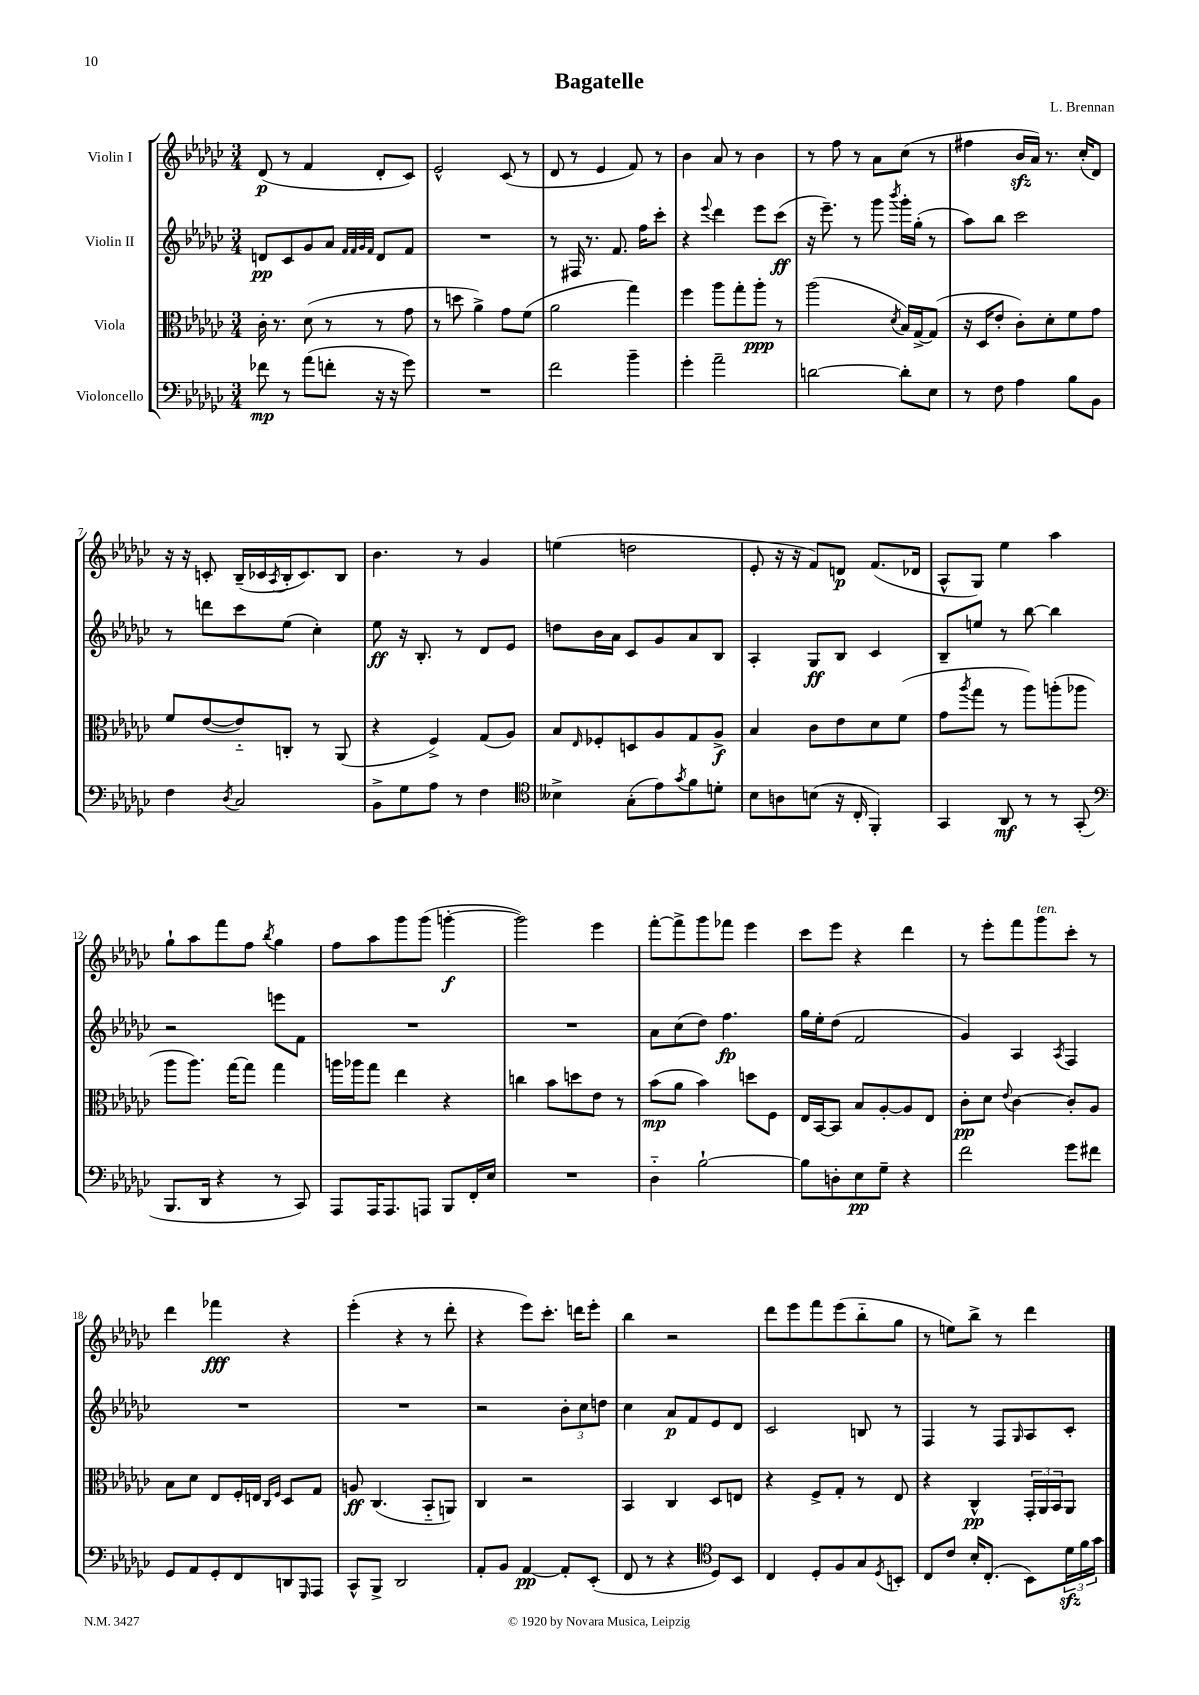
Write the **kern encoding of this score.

**kern	**dynam	**kern	**dynam	**kern	**dynam	**kern	**dynam
*part4	*part4	*part3	*part3	*part2	*part2	*part1	*part1
*staff4	*staff4	*staff3	*staff3	*staff2	*staff2	*staff1	*staff1
*I"Violoncello	*	*I"Viola	*	*I"Violin II	*	*I"Violin I	*
*clefF4	*	*clefC3	*	*clefG2	*	*clefG2	*
*k[b-e-a-d-g-c-]	*	*k[b-e-a-d-g-c-]	*	*k[b-e-a-d-g-c-]	*	*k[b-e-a-d-g-c-]	*
*M3/4	*	*M3/4	*	*M3/4	*	*M3/4	*
=1	=1	=1	=1	=1	=1	=1	=1
8f-X\	mp	16c-'\	.	8dn/L	pp	(8d-/	p
.	.	8.r	.	.	.	.	.
8r	.	.	.	8c-/	.	8r	.
(8a-\L	.	(8d-\	.	8g-/	.	4f/	.
8fn'\J	.	8r	.	8a-/J	.	.	.
.	.	.	.	32qqf/LLL	.	.	.
.	.	.	.	32qqf/	.	.	.
.	.	.	.	32qqg-/	.	.	.
.	.	.	.	32qqf/JJJ	.	.	.
16r	.	8r	.	8d/L	.	8d-'/L	.
16r	.	.	.	.	.	.	.
8g-\)	.	8g-\	.	8f/J	.	8c-/J)	.
=2	=2	=2	=2	=2	=2	=2	=2
2.r	.	8r	.	2.r	.	2e-^^/	.
.	.	8ddn\	.	.	.	.	.
.	.	4a-^\)	.	.	.	.	.
.	.	8g-\L	.	.	.	(8c-/	.
.	.	(8f\J	.	.	.	8r	.
=3	=3	=3	=3	=3	=3	=3	=3
2f\	.	2a-\	.	8r	.	8d-/	.
.	.	.	.	16F#X/	.	8r	.
.	.	.	.	8.r	.	.	.
.	.	.	.	.	.	4e-/	.
.	.	.	.	8.f/	.	.	.
4b-~\	.	4gg-\)	.	.	.	8f/)	.
.	.	.	.	16ff\KL	.	.	.
.	.	.	.	8ccc-'\J	.	8r	.
=4	=4	=4	=4	=4	=4	=4	=4
4g-'\	.	4ff\	.	4r	.	4b-\	.
.	.	.	.	8qqeee-/	.	.	.
2a-~\	.	8aa-\L	.	4ddd-\	.	8a-/	.
.	.	8gg-'\	.	.	.	8r	.
.	.	8aa-'\J	ppp	8eee-\L	.	4b-\	.
.	.	8r	.	(8ccc-\J	ff	.	.
=5	=5	=5	=5	=5	=5	=5	=5
[2dn\	.	(2aa-\	.	16r	.	8r	.
.	.	.	.	8.eee-~\)	.	.	.
.	.	.	.	.	.	8ff\	.
.	.	.	.	8r	.	8r	.
.	.	.	.	8ggg-\	.	8a-\L	.
.	.	8qd-/	.	8qbbb-/	.	.	.
8d'\L]	.	16B-/LL)	.	16ggg-'\LL	.	(8cc-\J	.
.	.	[16G-^/J	.	(16gg-'\JJ	.	.	.
8E-\J	.	(8G-/J]	.	8r	.	8r	.
=6	=6	=6	=6	=6	=6	=6	=6
8r	.	16r	.	8aa-\L)	.	4ff#X\	.
.	.	16D-/KL	.	.	.	.	.
8F\	.	8e-'/J	.	8bb-\J	.	.	.
4A-\	.	8c-'\L)	.	2ccc-\	.	16b-zz/LL	.
.	.	.	.	.	.	16a-/JJ)	.
.	.	8d-'\	.	.	.	8.r	.
8B-\L	.	8f\	.	.	.	.	.
.	.	.	.	.	.	(16cc-'/KL	.
8BB-\J	.	8g-\J	.	.	.	8d-/J)	.
!!LO:LB:g=z
=7	=7	=7	=7	=7	=7	=7	=7
4F\	.	8f/L	.	8r	.	16r	.
.	.	.	.	.	.	16r	.
.	.	([8e-/	.	8dddn\L	.	8cn'/	.
8qD-/	.	.	.	.	.	.	.
2C-/	.	8e-/])	.	8ccc-\	.	(16B-~/LL	.
.	.	.	.	.	.	16c-X/	.
.	.	.	.	.	.	8qA-/	.
.	.	8Cn'/J	.	(8ee-\J	.	16B-'/J	.
.	.	.	.	.	.	8.c-/)	.
.	.	8r	.	4cc-'\)	.	.	.
.	.	(8AA-/	.	.	.	8B-/J	.
=8	=8	=8	=8	=8	=8	=8	=8
8BB-^\L	.	4r	.	8ee-\	ff	4.b-\	.
8G-\	.	.	.	16r	.	.	.
.	.	.	.	8.B-'/	.	.	.
8A-\J	.	4F^/)	.	.	.	.	.
8r	.	.	.	8r	.	8r	.
4F\	.	(8G-/L	.	8d-/L	.	4g-/	.
.	.	8A-/J)	.	8e-/J	.	.	.
=9	=9	=9	=9	=9	=9	=9	=9
*clefC4	*	*	*	*	*	*	*
4B--X^\	.	8B-/L	.	8ddn\L	.	(4een\	.
.	.	16qqE-/	.	.	.	.	.
.	.	8F-X'/	.	16b-\L	.	.	.
.	.	.	.	16a-\JJ	.	.	.
(8G-'\L	.	8Dn/	.	8c-/L	.	2ddn\	.
8e-\)	.	8A-/	.	8g-/	.	.	.
8qg-/	.	.	.	.	.	.	.
8f\	.	8G-/	.	8a-/	.	.	.
8dn'\J	.	8A-^/J	f	8B-/J	.	.	.
=10	=10	=10	=10	=10	=10	=10	=10
8B-\L	.	4B-/	.	4A-'/	.	8e-'/	.
8An\	.	.	.	.	.	16r	.
.	.	.	.	.	.	16r	.
(8Bn\J	.	8c-\L	.	8G-/L	ff	8f/L)	.
16r	.	8e-\	.	8B-/J	.	8dn/J	p
16C-'/	.	.	.	.	.	.	.
4FF'/)	.	8d-\	.	4c-/	.	(8.f/L	.
.	.	(8f\J	.	.	.	.	.
.	.	.	.	.	.	16d-X/Jk	.
=11	=11	=11	=11	=11	=11	=11	=11
4GG-/	.	8g-\L	.	8B-~/L	.	8A-^^/L	.
.	.	8qaa-/	.	.	.	.	.
.	.	8gg-\J	.	8een/J	.	8G-/J)	.
8AA-/	mf	8r	.	8r	.	4ee-\	.
8r	.	8aa-\L)	.	[8bb-\	.	.	.
8r	.	(8aan'\	.	4bb-\]	.	4aa-\	.
(8GG-'/	.	8aa-X\J	.	.	.	.	.
!!LO:LB:g=z
=12	=12	=12	=12	=12	=12	=12	=12
*clefF4	*	*	*	*	*	*	*
8.BBB-/L	.	8aa-\L	.	2r	.	8gg-`\L	.
.	.	8.aa-\J)	.	.	.	8aa-\	.
16DD-/Jk	.	.	.	.	.	.	.
4r	.	.	.	.	.	8fff\	.
.	.	[16gg-\KL	.	.	.	.	.
.	.	8gg-\J]	.	.	.	8ff\J	.
.	.	.	.	.	.	8qbb-/	.
8r	.	4gg-\	.	8eeen\L	.	4gg-\	.
8CC-/)	.	.	.	8f\J	.	.	.
=13	=13	=13	=13	=13	=13	=13	=13
8AAA-/L	.	16aan\LL	.	2.r	.	8ff\L	.
.	.	16aa-X\J	.	.	.	.	.
16AAA-/K	.	8gg-\J	.	.	.	8aa-\	.
8.AAA-/	.	.	.	.	.	.	.
.	.	4ee-\	.	.	.	8ggg-\	.
8AAAn/J	.	.	.	.	.	(8ggg-\J	.
8BBB-/L	.	4r	.	.	.	[4gggn'\	f
16FF'/L	.	.	.	.	.	.	.
16E-/JJ	.	.	.	.	.	.	.
=14	=14	=14	=14	=14	=14	=14	=14
2.r	.	4ccn\	.	2.r	.	2ggg\])	.
.	.	8b-\L	.	.	.	.	.
.	.	8ddn\	.	.	.	.	.
.	.	8e-\J	.	.	.	4eee-\	.
.	.	8r	.	.	.	.	.
=15	=15	=15	=15	=15	=15	=15	=15
4D-\	.	(8b-\L	mp	8a-\L	.	[8fff'\L	.
.	.	8a-\J	.	(8cc-\	.	8fff^\]	.
[2B-`\	.	4b-\)	.	8dd-\J)	.	8ggg-\	.
.	.	.	.	4.ff\	fp	8fff-X\J	.
.	.	8ddn\L	.	.	.	4eee-\	.
.	.	8F\J	.	.	.	.	.
=16	=16	=16	=16	=16	=16	=16	=16
8B-\L]	.	16E-/LL	.	16gg-\LL	.	8ccc-\L	.
.	.	[16BB-/J	.	16ee-'\J	.	.	.
8Dn'\	.	8BB-/J]	.	(8dd-\J	.	8eee-\J	.
8E-\	pp	8B-/L	.	2f/	.	4r	.
8G-~\J	.	[8A-'/	.	.	.	.	.
4r	.	8A-/]	.	.	.	4ddd-\	.
.	.	8E-/J	.	.	.	.	.
=17	=17	=17	=17	=17	=17	=17	=17
2f\	.	8c-'\L	pp	4g-/)	.	8r	.
.	.	8d-\J	.	.	.	8eee-'\L	.
.	.	8qqe-/	.	.	.	.	.
.	.	[4c-\	.	4A-/	.	8fff\	.
!	!	!	!	!	!	!LO:TX:a:i:t=ten.	!
.	.	.	.	.	.	8ggg-\	.
.	.	.	.	8qA-/	.	.	.
8g-\L	.	8c-'/L]	.	4F/	.	8ccc-'\J	.
8f#X\J	.	8A-/J	.	.	.	8r	.
!!LO:LB:g=z
=18	=18	=18	=18	=18	=18	=18	=18
8GG-/L	.	8B-\L	.	2.r	.	4ddd-\	.
8AA-/	.	8d-\J	.	.	.	.	.
8GG-'/	.	8E-/L	.	.	.	4fff-X\	fff
8FF/	.	16F'/L	.	.	.	.	.
.	.	16En/JJ	.	.	.	.	.
.	.	16qqC-/LL	.	.	.	.	.
.	.	16qqF/JJ	.	.	.	.	.
8DDn/	.	8D-/L	.	.	.	4r	.
16qqGGG-/	.	.	.	.	.	.	.
8AAA-/J	.	8G-/J	.	.	.	.	.
=19	=19	=19	=19	=19	=19	=19	=19
8CC-^^/L	.	8An/	ff	2.r	.	(4eee-'\	.
8BBB-^/J	.	(4.C-/	.	.	.	.	.
2DD-/	.	.	.	.	.	4r	.
.	.	8BB-/L	.	.	.	8r	.
.	.	8AAn/J)	.	.	.	8ddd-'\	.
=20	=20	=20	=20	=20	=20	=20	=20
8AA-'/L	.	4C-/	.	2r	.	4r	.
8BB-/J	.	.	.	.	.	.	.
[4AA-/	pp	2r	.	.	.	8eee-\L)	.
.	.	.	.	.	.	8.ccc-'\J	.
8AA-'/L]	.	.	.	12b-'\L	.	.	.
.	.	.	.	.	.	16dddn\KL	.
.	.	.	.	12cc-\	.	.	.
(8EE-'/J	.	.	.	.	.	8eee-'\J	.
.	.	.	.	12ddn\J	.	.	.
=21	=21	=21	=21	=21	=21	=21	=21
8FF/	.	4BB-/	.	4cc-\	.	4bb-\	.
8r	.	.	.	.	.	.	.
4r	.	4C-/	.	8a-/L	p	2r	.
.	.	.	.	8f/	.	.	.
*clefC4	*	*	*	*	*	*	*
8D-/L)	.	8D-/L	.	8e-/	.	.	.
8BB-/J	.	8En/J	.	8d-/J	.	.	.
=22	=22	=22	=22	=22	=22	=22	=22
4C-/	.	4r	.	2c-/	.	8ddd-\L	.
.	.	.	.	.	.	8eee-\	.
8D-'/L	.	8F^/L	.	.	.	8fff\	.
8F/	.	8G-'/J	.	.	.	(8eee-\	.
8G-/	.	8r	.	8Bn/	.	8bb-\	.
8qD-/	.	.	.	.	.	.	.
8BBn'/J	.	8E-/	.	8r	.	8gg-\J	.
=23	=23	=23	=23	=23	=23	=23	=23
8C-/L	.	4r	.	4F/	.	8r	.
8c-/J	.	.	.	.	.	8een\L)	.
16B-'/KL	.	4C-^^/	pp	8r	.	8bb-^\J	.
(8.C-'/J	.	.	.	.	.	.	.
.	.	.	.	8F/L	.	8r	.
.	.	.	.	16qqG-/	.	.	.
8BB-\L)	.	24GG-'/LL	.	8A-/	.	4ddd-\	.
.	.	24AA-/	.	.	.	.	.
.	.	24BB-/J	.	.	.	.	.
24d-zz\L	.	8AA-/J	.	8c-'/J	.	.	.
24f\	.	.	.	.	.	.	.
24g-\JJ	.	.	.	.	.	.	.
==	==	==	==	==	==	==	==
*-	*-	*-	*-	*-	*-	*-	*-
